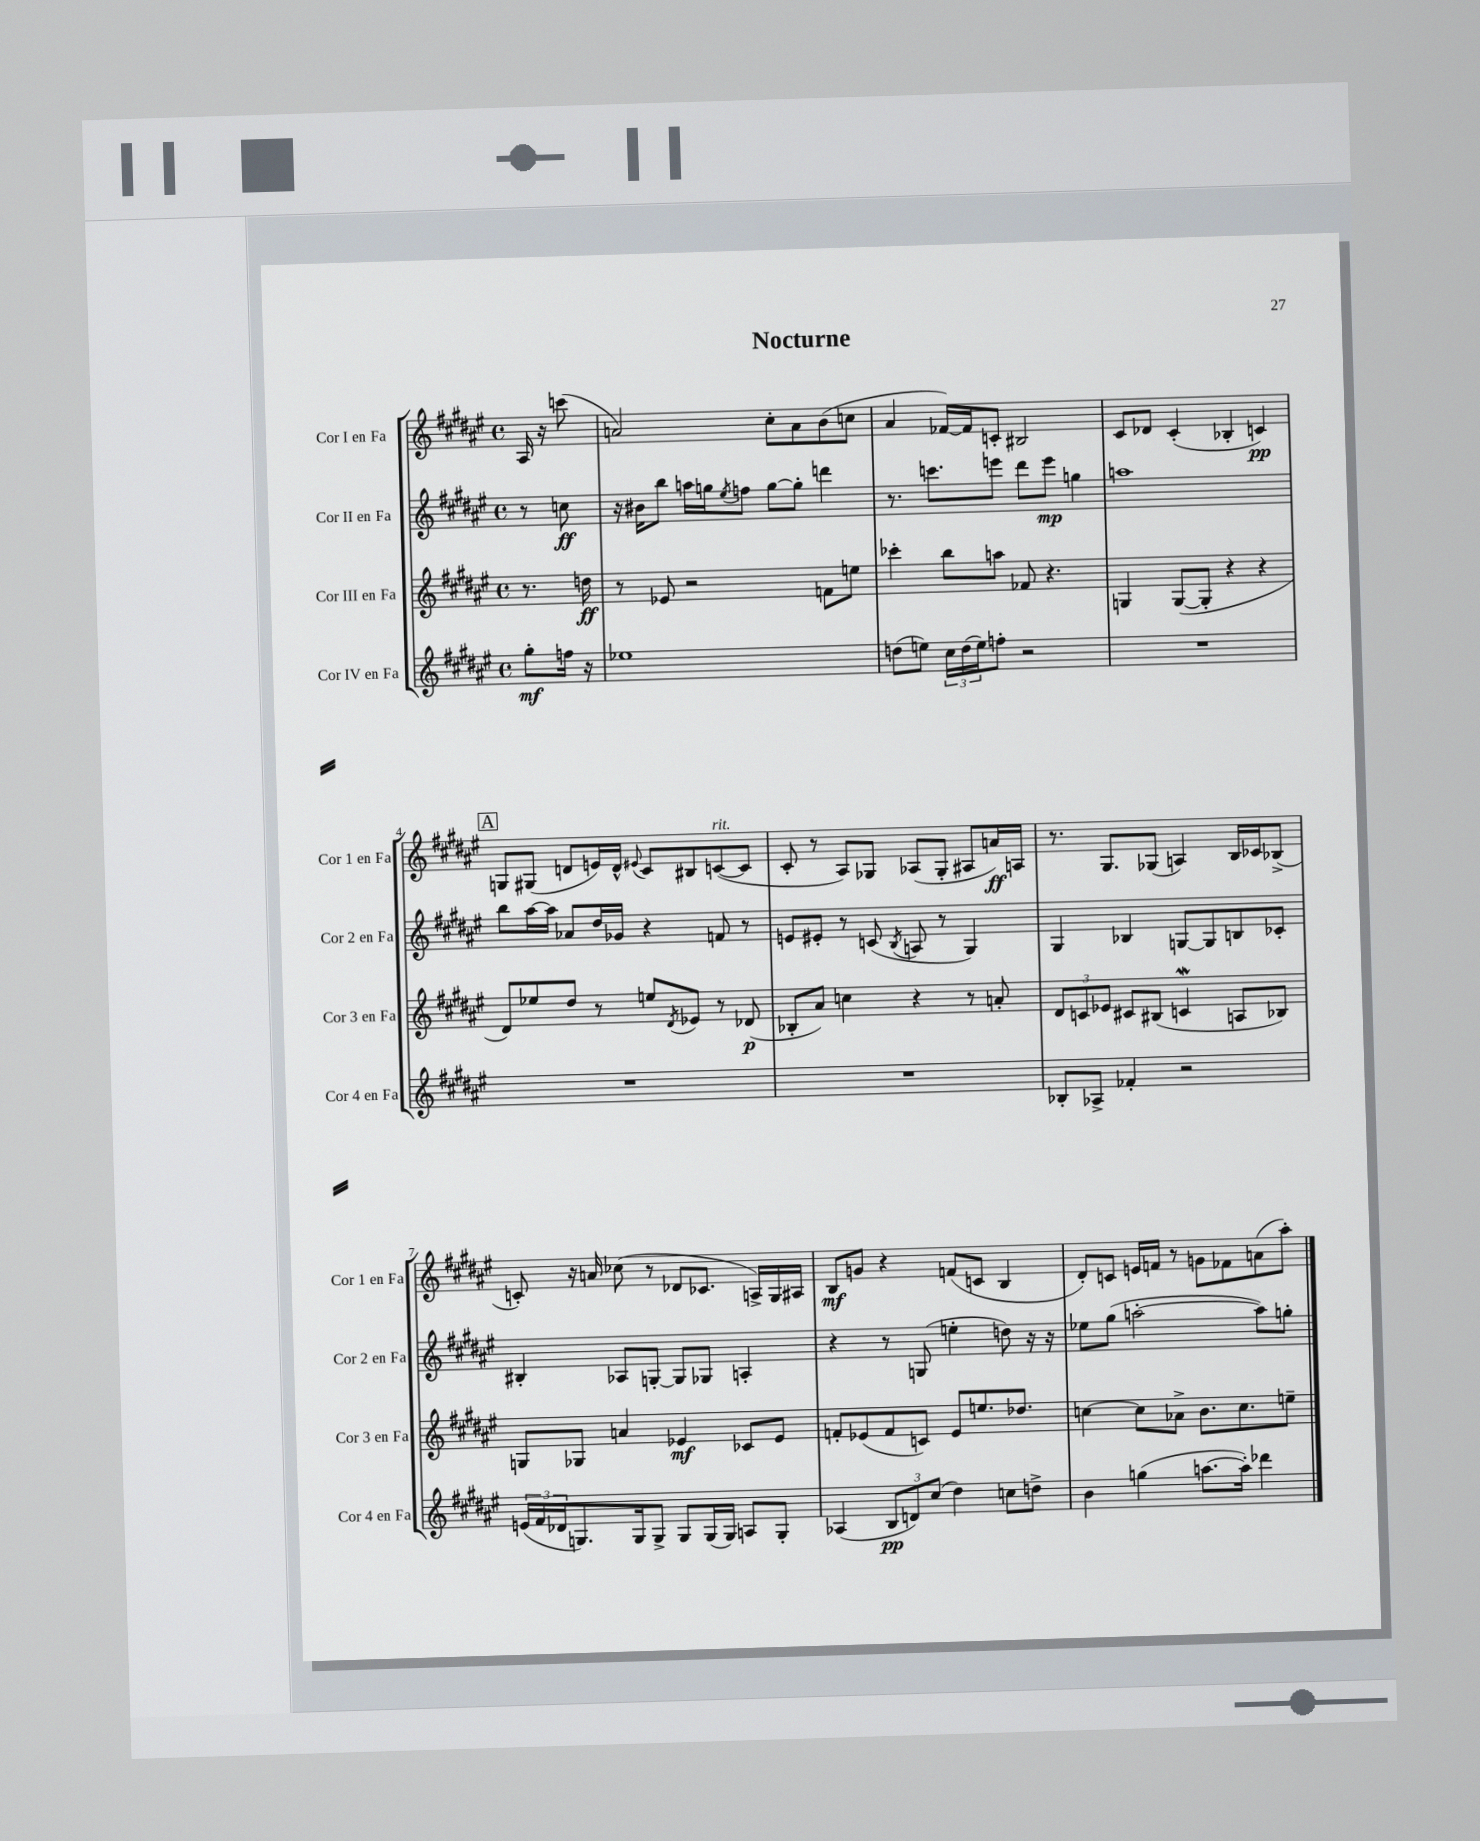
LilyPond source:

\header { title = "Nocturne" }
<<
\new StaffGroup <<
\new Staff = "s0" \with { instrumentName = "Cor I en Fa" shortInstrumentName = "Cor 1 en Fa" } {
    \clef treble \key fis \major \defaultTimeSignature \time 4/4 \partial 4
    ais16 r16 c'''8( |
    a'2) cis''8-. a'8 b'8( c''8 |
    ais'4 fes'16~) fes'16 c'8-. bis2 |
    cis'8 des'8 cis'4-.( bes4-. c'4\pp) |
    \mark \markup { \box "A" } g8 gis8( d'8 e'16) d'16-^ \appoggiatura { eis'8 } cis'8 bis8 c'8~^\markup { \italic "rit." }( c'8 |
    cis'8-. r8 ais8) ges8 aes8( ges8-. ais8 a'16\ff) a16 |
    r8. gis8. ges8( a4) b16 ces'16 bes8->( |
    c'8-.) r16 a'16 ces''8( r8 des'8 ces'8. a16->) gis16 ais16 |
    b8\mf g'8 r4 f'8( c'8 b4 |
    dis'8-.) c'8 e'16 f'16 r8 g'8 fes'8 a'8( ais''8-.) \bar "|." |
}
\new Staff = "s1" \with { instrumentName = "Cor II en Fa" shortInstrumentName = "Cor 2 en Fa" } {
    \clef treble \key fis \major \defaultTimeSignature \time 4/4 \partial 4
    r8 c''8\ff |
    r16 bis'16 b''8 a''16 g''16 \acciaccatura { eis''8 } f''8 g''8~ g''8-. d'''4 |
    r8. c'''8. e'''8 dis'''8 e'''8\mp g''4 |
    a''1 |
    \mark \markup { \box "A" } b''8 ais''16~ ais''16 aes'8 dis''16 ges'16 r4 f'8 r8 |
    e'8 eis'8-. r8 c'8( \acciaccatura { b8 } a8 r8 gis4) |
    gis4 bes4 g8~ g8 b8 ces'8-. |
    bis4-. aes8 g8~-. g8 ges8 a4-. |
    r4 r8 g8( e''4-. d''8) r16 r16 |
    ees''8 gis''8( a''2~-. a''8) g''8-. \bar "|." |
}
\new Staff = "s2" \with { instrumentName = "Cor III en Fa" shortInstrumentName = "Cor 3 en Fa" } {
    \clef treble \key fis \major \defaultTimeSignature \time 4/4 \partial 4
    r8. d''16\ff |
    r8 ees'8 r2 f'8 e''8 |
    ces'''4-. b''8 a''8 fes'8 r4. |
    g4 g8~( g8-. r4 r4 |
    \mark \markup { \box "A" } dis'8) ees''8 dis''8 r8 e''8 \acciaccatura { dis'8 } ees'8 r8 des'8\p( |
    bes8-. ais'8) c''4 r4 r8 a'8-. |
    \tuplet 3/2 { dis'8 c'8 ees'8 } cis'8 bis8( c'4\mordent a8 bes8) |
    g8 ges8 a'4 ees'4\mf ces'8 ees'8 |
    f'8-. ees'8( f'8 c'8) ees'8 e''8. des''8. |
    c''4~ c''8 aes'8-> b'8. c''8. e''8-- \bar "|." |
}
\new Staff = "s3" \with { instrumentName = "Cor IV en Fa" shortInstrumentName = "Cor 4 en Fa" } {
    \clef treble \key fis \major \defaultTimeSignature \time 4/4 \partial 4
    gis''8-.\mf f''16 r16 |
    ees''1 |
    d''8( e''8) \tuplet 3/2 { cis''16 d''16( e''16) } f''8-. r2 |
    R1 |
    \mark \markup { \box "A" } R1 |
    R1 |
    bes8-. aes8-> fes'4-. r2 |
    \tuplet 3/2 { e'16( fis'16 des'16 } g8.) g16 g8-> g8 g16( g16) a8 g8-. |
    aes4( \tuplet 3/2 { b8\pp d'8) cis''8( } dis''4) c''8 d''8-> |
    b'4 g''4( a''8.~ a''16-.) des'''4 \bar "|." |
}
>>
>>
